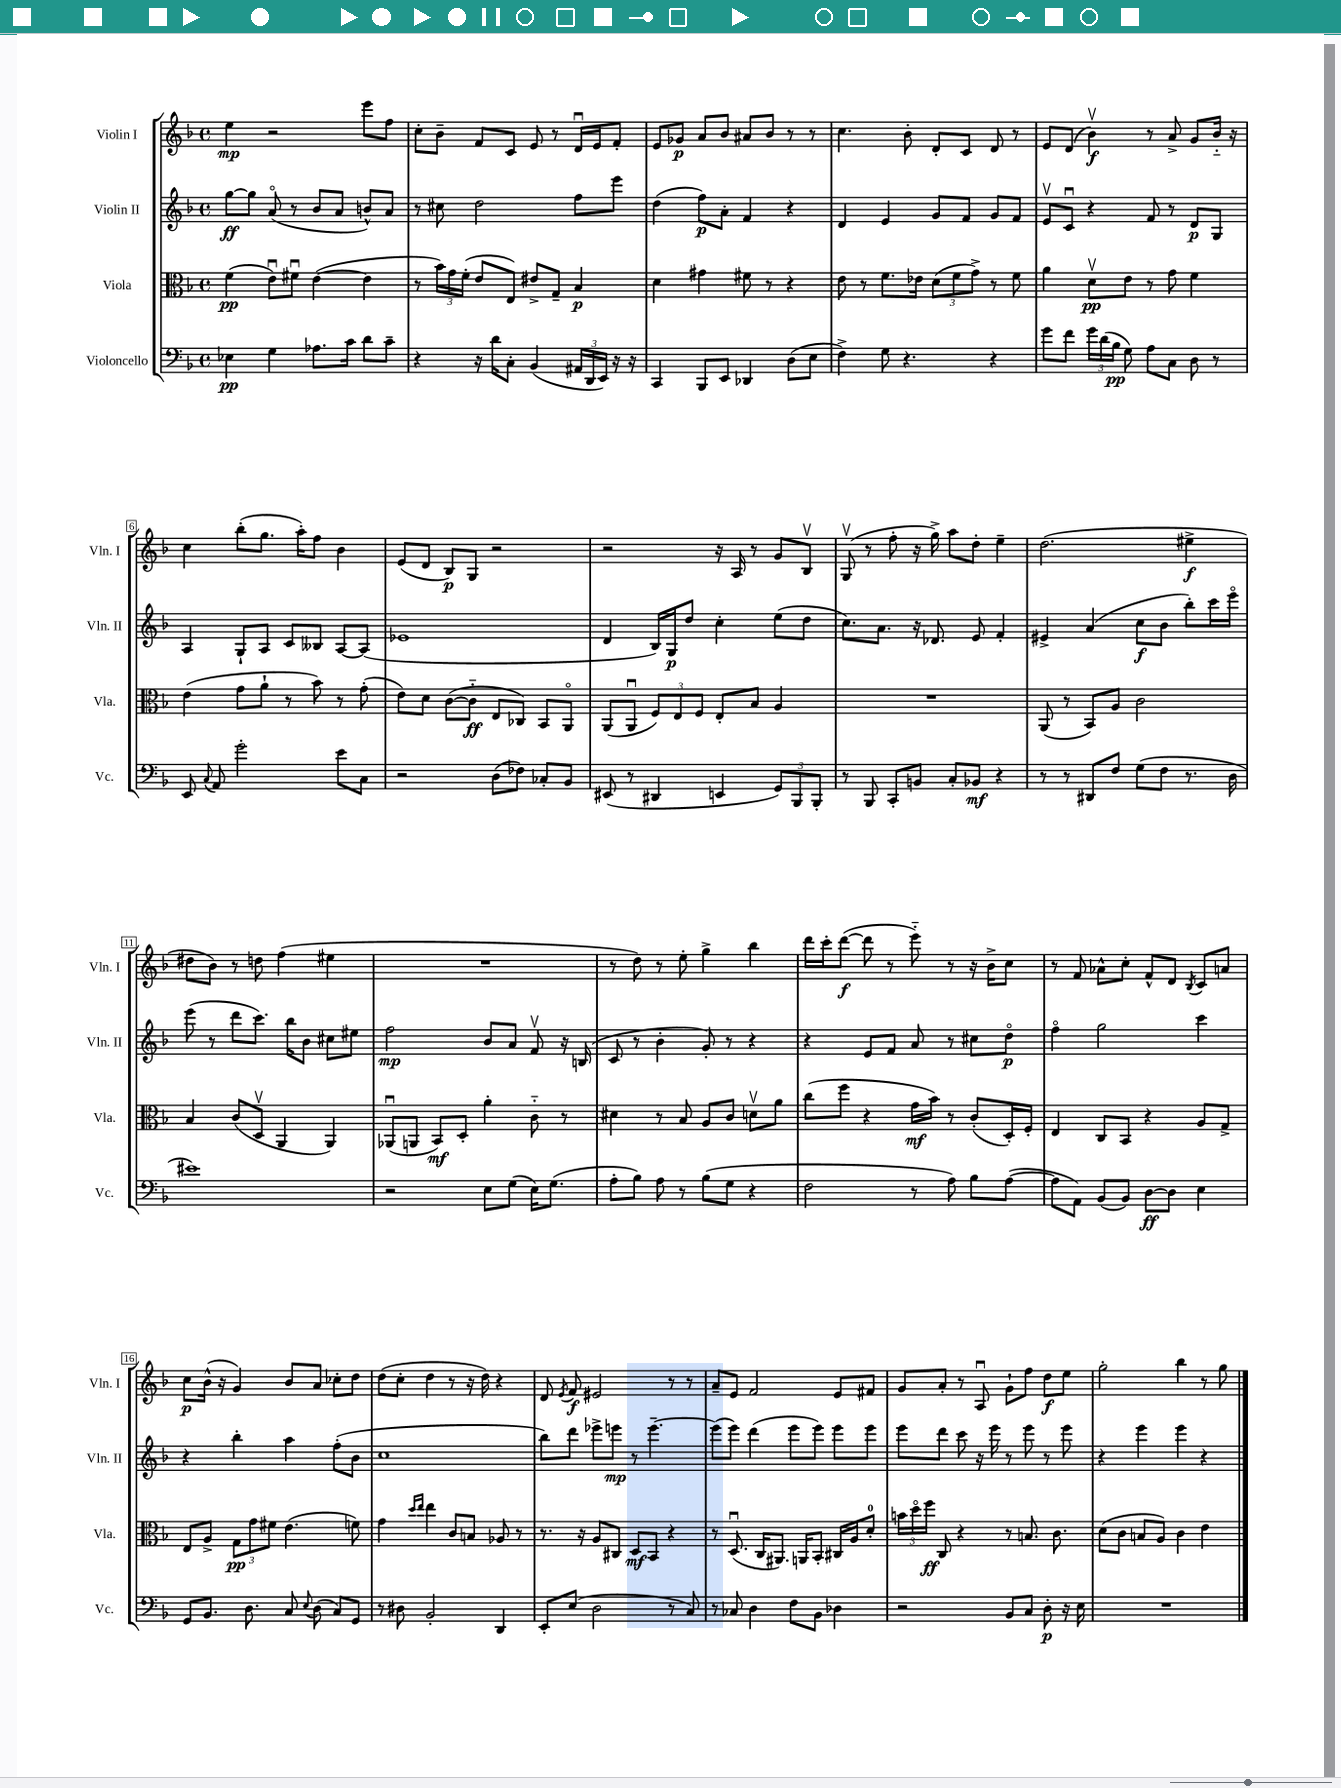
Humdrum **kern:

**kern	**dynam	**kern	**dynam	**kern	**dynam	**kern	**dynam
*part4	*part4	*part3	*part3	*part2	*part2	*part1	*part1
*staff4	*staff4	*staff3	*staff3	*staff2	*staff2	*staff1	*staff1
*I"Violoncello	*	*I"Viola	*	*I"Violin II	*	*I"Violin I	*
*I'Vc.	*	*I'Vla.	*	*I'Vln. II	*	*I'Vln. I	*
*clefF4	*	*clefC3	*	*clefG2	*	*clefG2	*
*k[b-]	*	*k[b-]	*	*k[b-]	*	*k[b-]	*
*M4/4	*	*M4/4	*	*M4/4	*	*M4/4	*
*met(c)	*	*met(c)	*	*met(c)	*	*met(c)	*
=1	=1	=1	=1	=1	=1	=1	=1
4E-X\	pp	(4f\	pp	[8gg\L	ff	4ee\	mp
.	.	.	.	8gg\J]	.	.	.
4G\	.	8eu\L)	.	(8a/	.	2r	.
.	.	8f#Xu\J	.	8r	.	.	.
8.A-X\L	.	([4e\	.	8b-/L	.	.	.
.	.	.	.	8a/J	.	.	.
16c\Jk	.	.	.	.	.	.	.
8d\L	.	4e\]	.	8bn^^/L)	.	8eee\L	.
8c~\J	.	.	.	8a/J	.	8ff\J	.
=2	=2	=2	=2	=2	=2	=2	=2
4r	.	8r	.	8r	.	8cc'\L	.
.	.	24b-\LL)	.	8cc#X\	.	8b-~\J	.
.	.	24g\	.	.	.	.	.
.	.	(24f'\JJ	.	.	.	.	.
16r	.	8e/L	.	2dd\	.	8f/L	.
16d\KL	.	.	.	.	.	.	.
8C'\J	.	8E/J)	.	.	.	8c/J	.
(4BB-/	.	8e#X^/L	.	.	.	8e/	.
.	.	8G~/J	.	.	.	8r	.
24AA#X/LL	.	4B-/	p	8ff\L	.	16du/LL	.
24DD/	.	.	.	.	.	.	.
.	.	.	.	.	.	16e/J	.
24EE/JJ)	.	.	.	.	.	.	.
16r	.	.	.	8eee\J	.	8f'/J	.
16r	.	.	.	.	.	.	.
=3	=3	=3	=3	=3	=3	=3	=3
4CC/	.	4d\	.	(4dd\	.	8e/L	.
.	.	.	.	.	.	8g-X/J	p
8BBB-/L	.	4g#X\	.	8ff\L)	p	8a/L	.
8EE/J	.	.	.	8a'\J	.	8b-/J	.
4DD-X/	.	8f#X\	.	4f/	.	8a#X/L	.
.	.	8r	.	.	.	8b-/J	.
(8D\L	.	4r	.	4r	.	8r	.
8E\J	.	.	.	.	.	8r	.
=4	=4	=4	=4	=4	=4	=4	=4
4F^\)	.	8e\	.	4d/	.	4.cc\	.
.	.	8r	.	.	.	.	.
8G\	.	8.f\L	.	4e/	.	.	.
4.r	.	.	.	.	.	8b-'\	.
.	.	16e-X\Jk	.	.	.	.	.
.	.	(12d\L	.	8g/L	.	8d'/L	.
.	.	12f\	.	.	.	.	.
.	.	.	.	8f/J	.	8c/J	.
.	.	12g^\J)	.	.	.	.	.
4r	.	8r	.	8g/L	.	8d/	.
.	.	8f\	.	8f/J	.	8r	.
=5	=5	=5	=5	=5	=5	=5	=5
8g\L	.	4a\	.	8ev/L	.	8e/L	.
8f\J	.	.	.	8cu/J	.	(8d/J	.
24g\LL	.	8dv\L	pp	4r	.	4b-v\)	f
(24d\	.	.	.	.	.	.	.
24B-\JJ	pp	.	.	.	.	.	.
8G\)	.	8e\J	.	.	.	.	.
8A\L	.	8r	.	8f/	.	8r	.
8C\J	.	8g\	.	8r	.	8a^/	.
8D\	.	4f\	.	8d/L	p	8g/L	.
8r	.	.	.	8G/J	.	16b-/Jk	.
.	.	.	.	.	.	16r	.
!!LO:LB:g=z
=6	=6	=6	=6	=6	=6	=6	=6
8EE/	.	(4e\	.	4A/	.	4cc\	.
8qqC/	.	.	.	.	.	.	.
8AA/	.	.	.	.	.	.	.
2g'\	.	8g\L	.	8G`/L	.	(8bb-'\L	.
.	.	8a`\J	.	8A/J	.	8.gg\J	.
.	.	8r	.	8c/L	.	.	.
.	.	.	.	.	.	16aa'\KL)	.
.	.	8b-\)	.	8B--X/J	.	8ff\J	.
8e\L	.	8r	.	[8A/L	.	4b-\	.
8C\J	.	(8g'\	.	(8A/J]	.	.	.
=7	=7	=7	=7	=7	=7	=7	=7
2r	.	8e\L)	.	1e-X	.	(8e/L	.
.	.	8d\J	.	.	.	8d/J	.
.	.	([8c\L	.	.	.	8B-/L)	p
.	.	8c\J]	ff	.	.	8G/J	.
(8D\L	.	8E/L	.	.	.	2r	.
8F-X\J)	.	8C-X/J)	.	.	.	.	.
8C-X'/L	.	8BB-/L	.	.	.	.	.
8BB-/J	.	8AA/J	.	.	.	.	.
=8	=8	=8	=8	=8	=8	=8	=8
(8EE#X/	.	(8AA/L	.	4d/	.	2r	.
8r	.	8AAu/J	.	.	.	.	.
4DD#X/	.	12F/L)	.	16B-/LL)	.	.	.
.	.	.	.	16G/J	p	.	.
.	.	12E/	.	.	.	.	.
.	.	.	.	8dd/J	.	.	.
.	.	12F/J	.	.	.	.	.
4EEn/	.	8E'/L	.	4cc'\	.	16r	.
.	.	.	.	.	.	16A/	.
.	.	8B-/J	.	.	.	8r	.
12GG/L)	.	4A/	.	(8ee\L	.	8g/L	.
12BBB-/	.	.	.	.	.	.	.
.	.	.	.	8dd\J	.	8B-v/J	.
12BBB-'/J	.	.	.	.	.	.	.
=9	=9	=9	=9	=9	=9	=9	=9
8r	.	1r	.	8.cc\L)	.	(8Gv/	.
8BBB-/	.	.	.	.	.	8r	.
.	.	.	.	8.a\J	.	.	.
8CC'/L	.	.	.	.	.	8ff'\	.
8BBn/J	.	.	.	16r	.	16r	.
.	.	.	.	8.d-X/	.	16gg^\)	.
8C'/L	.	.	.	.	.	8aa\L	.
8BB-X/J	mf	.	.	8e/	.	8dd'\J	.
4r	.	.	.	4f'/	.	4ee~\	.
=10	=10	=10	=10	=10	=10	=10	=10
8r	.	(8AA/	.	4e#X^/	.	(2.dd\	.
8r	.	8r	.	.	.	.	.
8DD#X/L	.	8BB-/L)	.	(4a/	.	.	.
8F/J	.	8A/J	.	.	.	.	.
(8G\L	.	2c\	.	8cc\L	f	.	.
8F\J	.	.	.	8b-\J	.	.	.
8.r	.	.	.	8bb-'\L)	.	4ee#X^\	f
.	.	.	.	16ccc\L	.	.	.
16D\	.	.	.	16eee\JJ	.	.	.
!!LO:LB:g=z
=11	=11	=11	=11	=11	=11	=11	=11
1e#X)	.	4B-/	.	(8eee\	.	8dd#X\L	.
.	.	.	.	8r	.	8b-\J)	.
.	.	(8c/L	.	8ddd\L	.	8r	.
.	.	8Dv/J	.	8.ccc\J)	.	8ddn\	.
.	.	4AA/	.	.	.	(4ff\	.
.	.	.	.	16bb-\KL	.	.	.
.	.	.	.	8b-\J	.	.	.
.	.	4AA/)	.	8cc#X\L	.	4ee#X\	.
.	.	.	.	8ee#X\J	.	.	.
=12	=12	=12	=12	=12	=12	=12	=12
2r	.	(8AA-Xu/L	.	2ff\	mp	1r	.
.	.	8AAn/J	.	.	.	.	.
.	.	8BB-/L)	mf	.	.	.	.
.	.	8D'/J	.	.	.	.	.
8E\L	.	4a'\	.	8b-/L	.	.	.
(8G\J	.	.	.	8a/J	.	.	.
16E\KL)	.	8c\	.	8fv/	.	.	.
(8.G\J	.	.	.	.	.	.	.
.	.	8r	.	16r	.	.	.
.	.	.	.	(16Bn/	.	.	.
=13	=13	=13	=13	=13	=13	=13	=13
8A'\L	.	4d#X\	.	8c/	.	8r	.
8B-\J)	.	.	.	8r	.	8dd\)	.
8A\	.	8r	.	4b-'\	.	8r	.
8r	.	8B-/	.	.	.	8ee'\	.
(8B-\L	.	8A/L	.	8g'/)	.	4gg^\	.
8G\J	.	8c/J	.	8r	.	.	.
4r	.	8dnv\L	.	4r	.	4bb-\	.
.	.	8a\J	.	.	.	.	.
=14	=14	=14	=14	=14	=14	=14	=14
2F\	.	(8cc\L	.	4r	.	16ddd\LL	.
.	.	.	.	.	.	16ccc'\J	.
.	.	8ff\J	.	.	.	([8ddd\J	f
.	.	4r	.	8e/L	.	8ddd\]	.
.	.	.	.	8f/J	.	8r	.
8r	.	16g\LL	mf	8a/	.	8eee\)	.
.	.	16b-\JJ)	.	.	.	.	.
8A\)	.	8r	.	8r	.	8r	.
8B-\L	.	(8c'/L	.	8cc#X\L	.	16r	.
.	.	.	.	.	.	16b-^\KL	.
([8A\J	.	16D'/L)	.	8dd\J	p	8cc\J	.
.	.	16F'/JJ	.	.	.	.	.
=15	=15	=15	=15	=15	=15	=15	=15
8A\L]	.	4E/	.	4ff\	.	8r	.
8AA\J)	.	.	.	.	.	8f/	.
(8BB-/L	.	8C/L	.	2gg\	.	8a-X^^\L	.
8BB-/J)	.	8BB-/J	.	.	.	8cc'\J	.
[8D\L	ff	4r	.	.	.	8f^^/L	.
8D\J]	.	.	.	.	.	8d/J	.
.	.	.	.	.	.	8qB-/	.
4E\	.	8A/L	.	4ccc\	.	8c/L	.
.	.	8G^/J	.	.	.	8an/J	.
!!LO:LB:g=z
=16	=16	=16	=16	=16	=16	=16	=16
8GG/L	.	8E/L	.	4r	.	8cc\L	p
8.BB-/J	.	8A^/J	.	.	.	(16b-^^\Jk	.
.	.	.	.	.	.	16r	.
.	.	12G\L	pp	4bb-'\	.	4g/)	.
8.D\	.	.	.	.	.	.	.
.	.	12g\	.	.	.	.	.
.	.	12f#X\J	.	.	.	.	.
8C/	.	(4.e\	.	4aa\	.	8b-/L	.
8qqE/	.	.	.	.	.	.	.
(8D\	.	.	.	.	.	8a/J	.
8C/L)	.	.	.	(8ff'\L	.	8cc-X'\L	.
8GG/J	.	8fn\)	.	8b-\J	.	8dd\J	.
=17	=17	=17	=17	=17	=17	=17	=17
8r	.	4g\	.	1cc	.	(8dd\L	.
8D#X\	.	.	.	.	.	8cc'\J	.
.	.	16qqdd/LL	.	.	.	.	.
.	.	16qqee/JJ	.	.	.	.	.
2BB-'/	.	4ee\	.	.	.	4dd\	.
.	.	8c/L	.	.	.	8r	.
.	.	8Bn/J	.	.	.	16r	.
.	.	.	.	.	.	16dd\)	.
4DD/	.	8A-X/	.	.	.	4r	.
.	.	8r	.	.	.	.	.
=18	=18	=18	=18	=18	=18	=18	=18
8EE'/L	.	8.r	.	8bb-\L)	.	8d/	.
.	.	.	.	.	.	8qe/	.
(8E/J	.	.	.	8ddd\J	.	8f/	f
.	.	16r	.	.	.	.	.
2D\	.	8A/L	.	8eee-X^\L	.	2e#X/	.
.	.	8C#X/J	.	8eeen\J	mp	.	.
.	.	8D/L	mf	8r	.	.	.
.	.	8BB-/J	.	[4.eee~\	.	.	.
8r	.	4r	.	.	.	8r	.
8C/)	.	.	.	.	.	8r	.
=19	=19	=19	=19	=19	=19	=19	=19
8r	.	8r	.	(8eee\L]	.	8a~/L	.
8C-X/	.	(8.Du/	.	8eee\J)	.	8e/J	.
4D\	.	.	.	(4ddd\	.	2f/	.
.	.	16C/KL	.	.	.	.	.
.	.	8.AA#X/J)	.	.	.	.	.
8F\L	.	.	.	8eee\L	.	.	.
.	.	16AAn/KL	.	.	.	.	.
8BB-\J	.	8BB-'/J	.	8eee\J)	.	.	.
4D-X\	.	16C#X/LL	.	8eee\L	.	8e/L	.
.	.	16A/J	.	.	.	.	.
.	.	8d'/J	.	8eee\J	.	8f#X/J	.
=20	=20	=20	=20	=20	=20	=20	=20
2r	.	24bn\LL	.	8eee\L	.	8g/L	.
.	.	24dd\	.	.	.	.	.
.	.	24ff\JJ	ff	.	.	.	.
.	.	8C/	.	8ddd\J	.	8a'/J	.
.	.	4r	.	8ccc\	.	8r	.
.	.	.	.	16r	.	8Au/	.
.	.	.	.	16eee\	.	.	.
8BB-/L	.	8r	.	8r	.	8g`\L	.
8C/J	.	8.Bn/	.	8eee\	.	8ff\J	.
8D'\	p	.	.	8r	.	8dd\L	f
.	.	8.c\	.	.	.	.	.
16r	.	.	.	8eee\	.	8ee\J	.
16E\	.	.	.	.	.	.	.
=21	=21	=21	=21	=21	=21	=21	=21
1r	.	(8d\L	.	4r	.	2gg'\	.
.	.	8c\J	.	.	.	.	.
.	.	8Bn/L	.	4eee\	.	.	.
.	.	8A/J)	.	.	.	.	.
.	.	4c\	.	4eee\	.	4bb-\	.
.	.	4e\	.	4r	.	8r	.
.	.	.	.	.	.	8gg\	.
==	==	==	==	==	==	==	==
*-	*-	*-	*-	*-	*-	*-	*-
